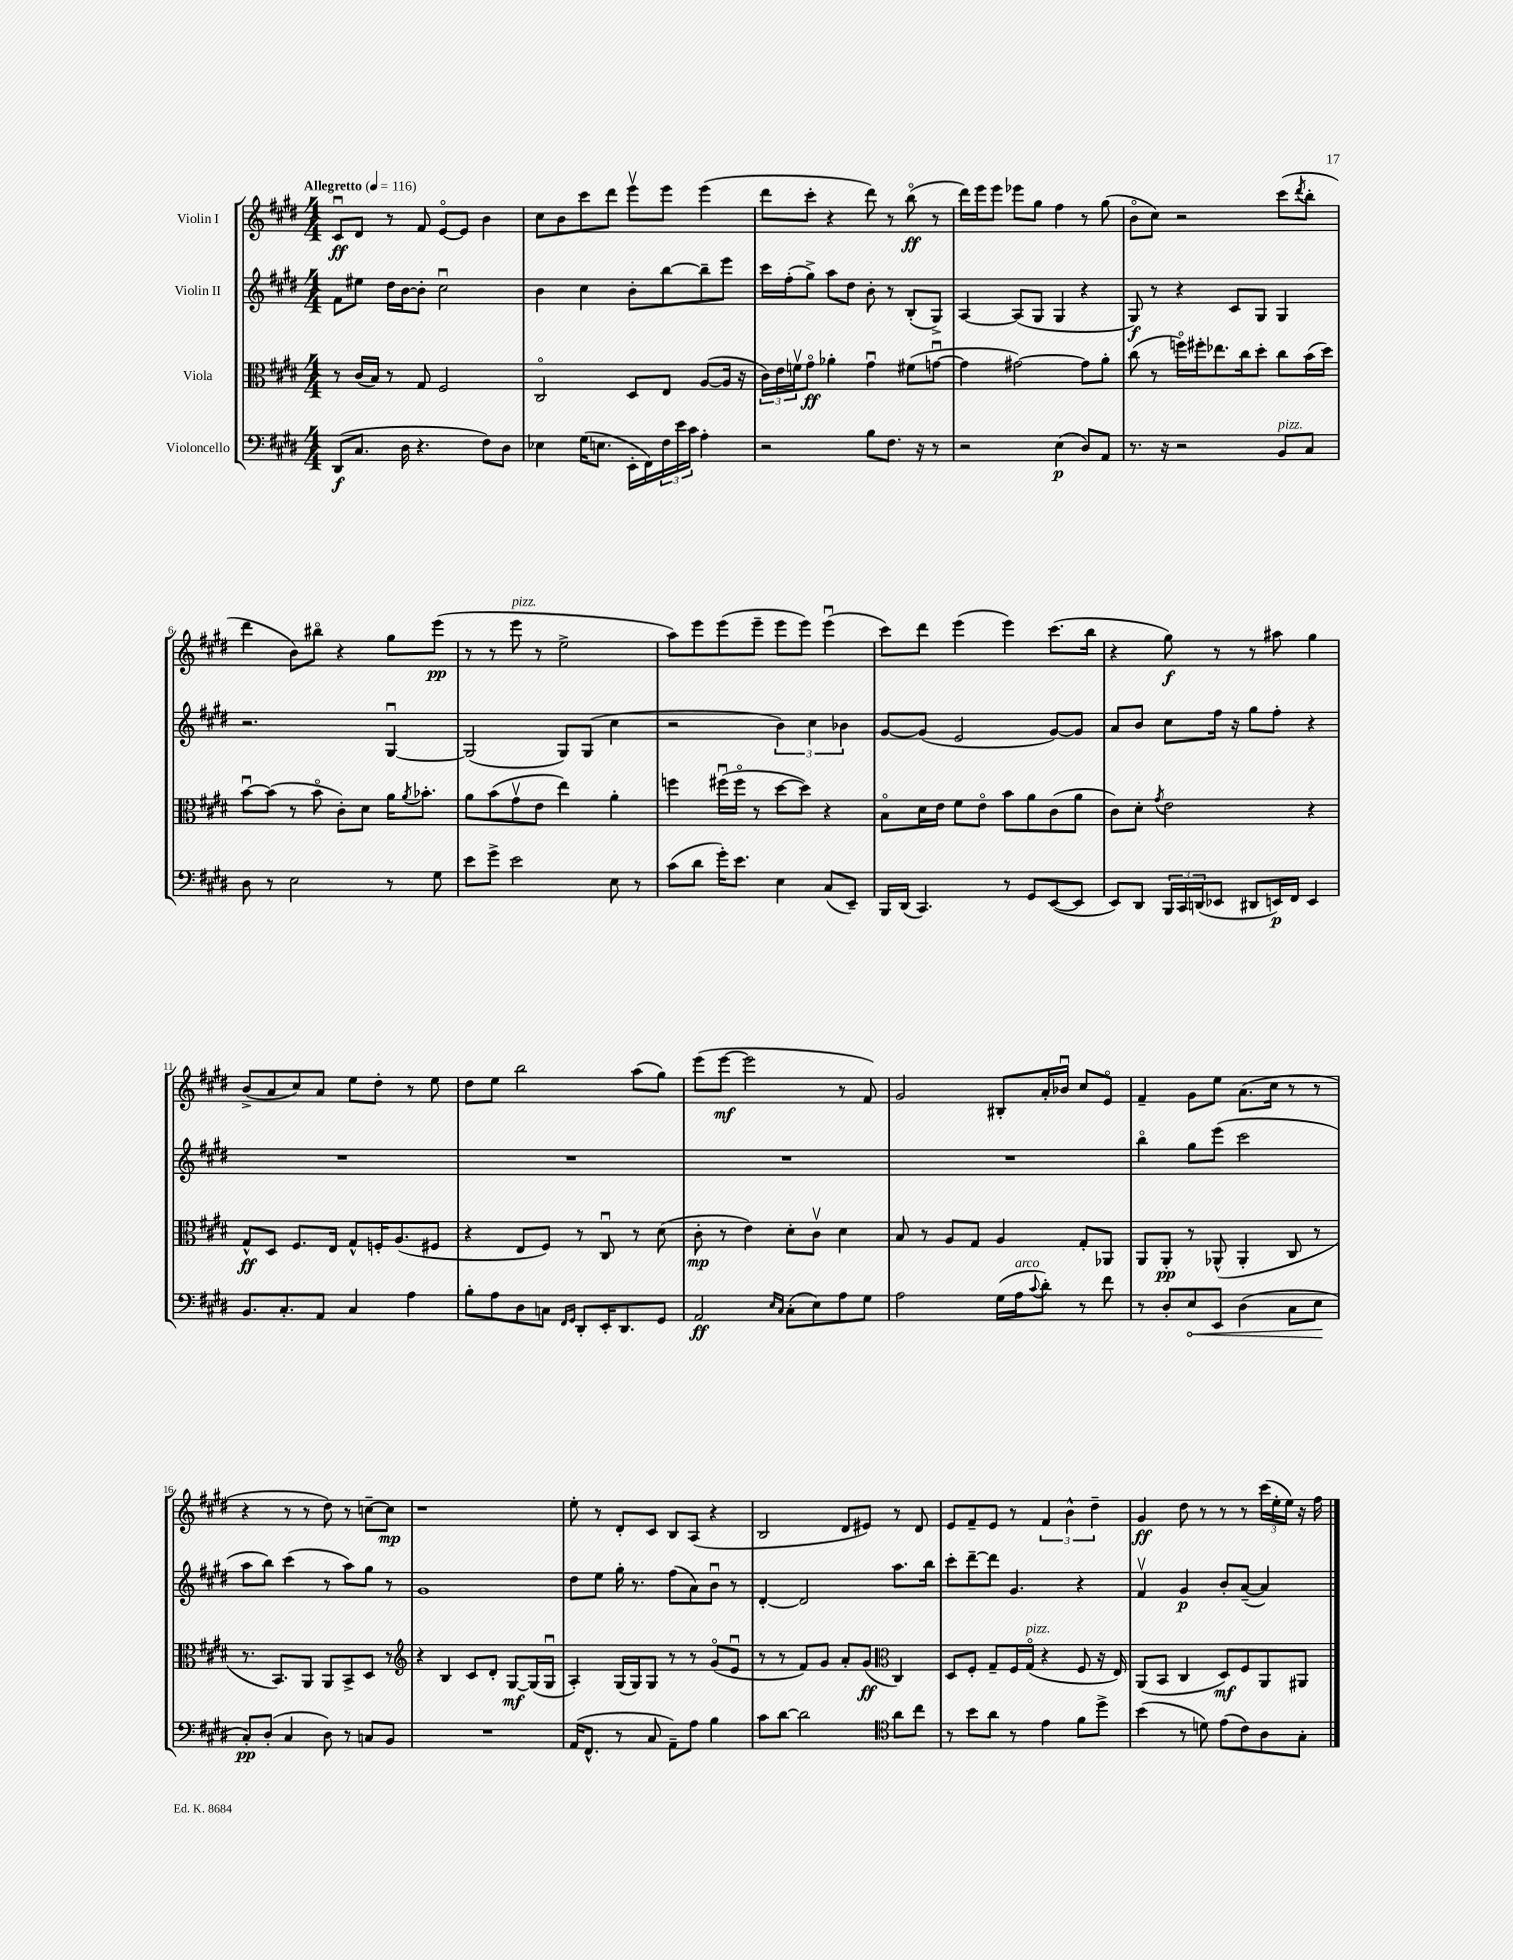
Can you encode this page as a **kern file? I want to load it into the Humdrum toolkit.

**kern	**kern	**kern	**kern
*staff4	*staff3	*staff2	*staff1
*clefF4	*clefC3	*clefG2	*clefG2
*k[f#c#g#d#]	*k[f#c#g#d#]	*k[f#c#g#d#]	*k[f#c#g#d#]
*M4/4	*M4/4	*M4/4	*M4/4
*MM116	*MM116	*MM116	*MM116
(8DD#	8r	8f#	8c#u
8.C#	(16c#	8ee#	8d#
.	16B)	.	.
.	8r	16dd#	8r
16D#	.	[16b	.
4.r	8G#	8b']	8f#
.	2F#	2cc#u	[8eo
.	.	.	8e]
8F#)	.	.	4b
8D#	.	.	.
=	=	=	=
4E-	2C#o	4b	8cc#
.	.	.	8b
(16G#	.	4cc#	8ccc#
8.E	.	.	.
.	.	.	8ddd#
16EE'	8D#	8b'	8eeev
16FF#)	.	.	.
24F#	8E	[8bb	8eee
24e	.	.	.
24c#	.	.	.
4A'	([8A	8bb~]	(4eee
.	16A]	8eee	.
.	16r	.	.
=	=	=	=
2r	24c#)	16ccc#	8ddd#
.	24e	.	.
.	.	(16ff#'	.
.	24fv	.	.
.	8g#o	8gg#^)	8ccc#'
.	4a-'	8aa	4r
.	.	8dd#	.
8B	4g#u	8b'	8ddd#)
8.F#	.	8r	8r
.	(8f#	(8B'	(8bbo
16r	.	.	.
8r	[8gu	8G#^)	8r
=	=	=	=
2r	4g]	[4A	16ddd#)
.	.	.	16eee
.	.	.	8eee
.	[2g#)	(8A]	8eee-
.	.	8G#	8gg#
(4E	.	4G#	4ff#
8D#)	8g#]	4r	8r
8AA	8a'	.	(8gg#
=	=	=	=
8.r	(8cc#	8G#)	8bo
.	8r	8r	8cc#)
16r	.	.	.
2r	16ffo)	4r	2r
.	16ff#'	.	.
.	8.ee-	.	.
.	.	8c#	.
.	16cc#	.	.
.	8dd#'	8G#	.
8BB	8cc#	4G#	(8ccc#
.	.	.	8qddd#
8C#	(16b	.	8bb'
.	16dd#)	.	.
=	=	=	=
8D#	[8bu	2.r	4ddd#
8r	(8b]	.	.
2E	8r	.	8b)
.	8bo	.	8bb#o
.	8c#')	.	4r
.	8d#	.	.
8r	16a	[4G#u	8gg#
.	8qa	.	.
.	8.b-'	.	.
8G#	.	.	(8eee
=	=	=	=
8e	8a	(2G#]	8r
8g#^	(8b	.	8r
2e	8g#v	.	8eee
.	8e	.	8r
.	4ee)	8G#)	2ee^
.	.	(8G#	.
8E	4a'	4cc#	.
8r	.	.	.
=	=	=	=
(8c#	4ff	2r	8aa)
8d#	.	.	8eee
16g#')	(16ff#u	.	(8eee
8.e	16ff#o	.	.
.	8r	.	8eee~
4E	[8dd#	6b)	8eee
.	8dd#])	.	8eee)
.	.	6cc#	.
(8C#	4r	.	(4eeeu
.	.	6b-	.
8EE~)	.	.	.
=	=	=	=
16BBB	8Bo	[8g#	8ccc#)
(16DD#	.	.	.
4.CC#)	16d#	(8g#]	8ddd#
.	16e	.	.
.	8f#	2e	(4eee
.	8eo	.	.
8r	8b	.	4eee)
8GG#	8a	.	.
([8EE	(8c#	[8g#)	(8.ccc#
8EE]	8a	8g#]	.
.	.	.	16bb
=	=	=	=
8EE)	8c#)	8a	4r
8DD#	8d#'	8b	.
.	8qg#	.	.
24BBB	2e	8cc#	8gg#)
24CC#	.	.	.
(24DD	.	.	.
8EE-	.	16ff#	8r
.	.	16r	.
8DD#	.	8gg#	8r
16EE)	.	8ff#'	8aa#
16FF#	.	.	.
4EE	4r	4r	4gg#
=	=	=	=
8.BB	8G#^^	1r	(8b^
.	8D#	.	8a
8.C#'	.	.	.
.	8.F#	.	8cc#)
8AA	.	.	8a
.	16E	.	.
4C#	8G#^^	.	8ee
.	16F'	.	8dd#'
.	(8.A	.	.
4A	.	.	8r
.	8F#	.	8ee
=	=	=	=
8B'	4r	1r	8dd#
8A	.	.	8ee
8D#	8E	.	2bb
8C	8F#)	.	.
16qqFF#	.	.	.
16qqGG#	.	.	.
8DD#'	8r	.	.
16EE'	8C#u	.	.
8.DD#	.	.	.
.	8r	.	(8aa
8GG#	(8d#	.	8gg#)
=	=	=	=
2AA	8c#'	1r	(8eee
.	8r	.	[8eee
.	4e)	.	2eee]
16qqE	.	.	.
16qqC#	.	.	.
(8C#'	8d#'	.	.
8E)	8c#v	.	.
8A	4d#	.	8r
8G#	.	.	8f#)
=	=	=	=
2A	8B	1r	2g#
.	8r	.	.
.	8A	.	.
.	8G#	.	.
(16G#	4A	.	8B#'
16A	.	.	.
8qqc#	.	.	.
8d#')	.	.	16a'
.	.	.	16b-u
8r	8G#'	.	8cc#
8f#	8AA-	.	8eo
=	=	=	=
8r	8AA	4bbo	4f#~
8D#'	8AA'	.	.
8E	8r	8gg#	8g#
8EE	(8AA-^^	(8eee	8ee
(4D#	4AA-'	2ccc#	(8.a
.	.	.	16cc#
8C#	8C#	.	8r
8E	8r	.	8r
=	=	=	=
8C#')	8.r	8aa	4r
(8D#'	.	8bb)	.
.	8.BB)	.	.
4C#	.	(4ccc#	8r
.	8AA	.	8r
8D#)	8AA	8r	8dd#)
8r	8BB^	8aa)	8r
8C	8D#	8gg#	[8cc~
8BB	8r	8r	8cc]
=	=	=	=
*	*clefG2	*	*
1r	4r	1g#	1r
.	4B	.	.
.	8c#	.	.
.	8d#'	.	.
.	[8G#	.	.
.	(16G#]	.	.
.	16G#u	.	.
=	=	=	=
(16AA	4A')	8dd#	8ee'
8.FF#^^	.	.	.
.	.	8ee	8r
8r	(16G#	16gg#'	8d#'
.	16G#)	8.r	.
8C#	8G#	.	8c#
8AA~)	8r	(8ff#	8B
8A	8r	8a)	(8A
4B	(8g#o	8bu	4r
.	8eu	8r	.
=	=	=	=
8c#	8r	[4d#'	2B
[8d#	8r	.	.
2d#]	8f#)	2d#]	.
.	8g#	.	.
.	8a'	.	8d#
.	(8g#	.	8e#)
*clefC4	*clefC3	*	*
8a	4C#)	8.aa	8r
8cc#	.	.	8d#
.	.	16bb	.
=	=	=	=
8r	8D#	8ccc#'	8e
8b	8F#'	[8ddd#~	8f#~
8a	8G#~	8ddd#]	8e
8r	16F#	4.g#	8r
.	(16G#o	.	.
4e	4r	.	6f#
.	.	.	6b^^
8f#	8F#	4r	.
.	.	.	6dd#~
8dd#^	16r	.	.
.	16E)	.	.
=	=	=	=
(4b	(8AA	4f#v	4g#
.	8BB	.	.
8r	4C#	4g#	8dd#
8d)	.	.	8r
(8e	8D#)	8b'	8r
8c#)	8F#	([8a~	8r
8A	8AA	4a])	(24ccc#
.	.	.	24ee'
.	.	.	24ee)
8G#'	8AA#	.	16r
.	.	.	16ff#
==	==	==	==
*-	*-	*-	*-
